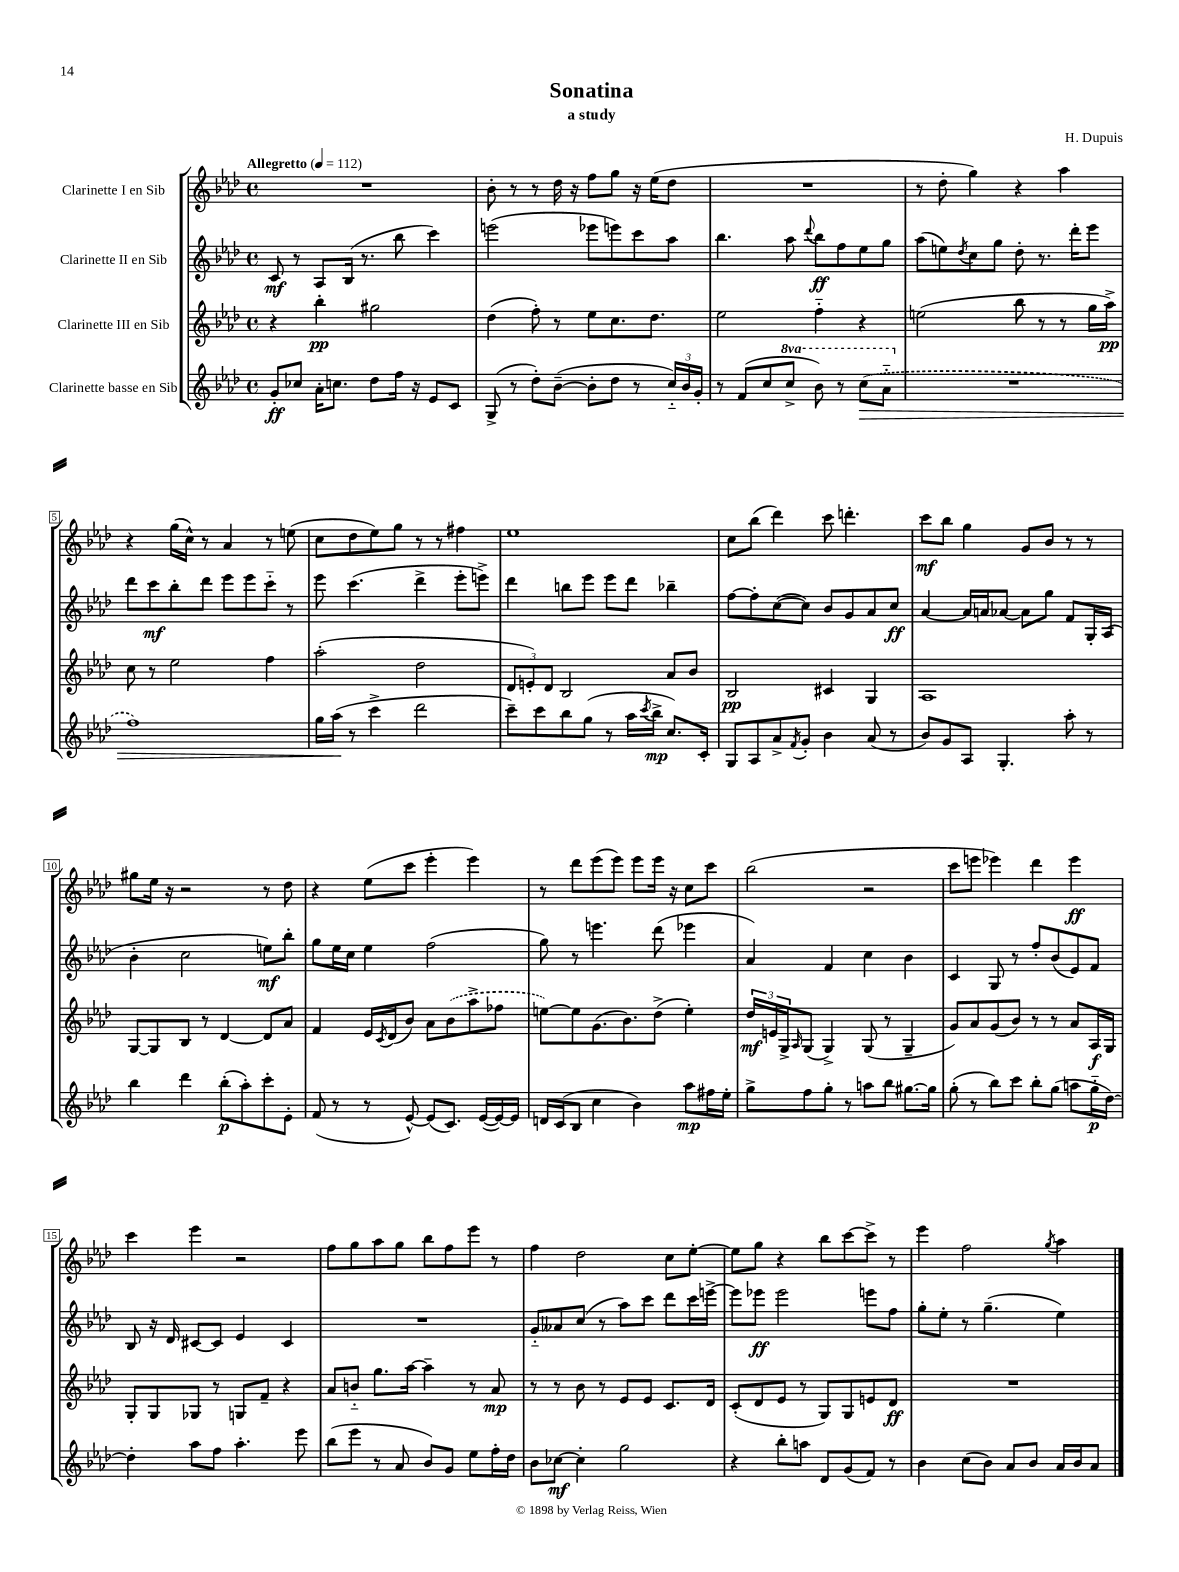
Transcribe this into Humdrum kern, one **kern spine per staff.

**kern	**kern	**kern	**kern
*staff4	*staff3	*staff2	*staff1
*clefG2	*clefG2	*clefG2	*clefG2
*k[b-e-a-d-]	*k[b-e-a-d-]	*k[b-e-a-d-]	*k[b-e-a-d-]
*M4/4	*M4/4	*M4/4	*M4/4
*met(c)	*met(c)	*met(c)	*met(c)
*MM112	*MM112	*MM112	*MM112
8g'	4r	8c	1r
8cc-	.	8r	.
16a-'	4bb-'	8A-	.
8.cc	.	.	.
.	.	(16B-	.
.	.	8.r	.
8dd-	2gg#	.	.
16ff	.	8bb-	.
16r	.	.	.
8e-	.	4ccc)	.
8c	.	.	.
=	=	=	=
(8G^	(4dd-	(2eee	8b-'
8r	.	.	8r
8dd-')	8ff')	.	8r
([8b-~	8r	.	16dd-
.	.	.	16r
8b-']	8ee-	8eee-	8ff
8dd-	8.cc	8eee)	8gg
8r	.	8ccc	16r
.	8.dd-	.	(16ee-
24cc'~)	.	8aa-	8dd-
24b-	.	.	.
24g'	.	.	.
=	=	=	=
8r	2ee-	4.bb-	1r
(8f	.	.	.
8cc	.	.	.
8ccc^	.	8aa-	.
.	.	8qqddd-	.
8bb-)	4ff'~	8bb-	.
8r	.	8ff	.
(8ccc	4r	8ee-	.
8aa-'~	.	8gg	.
=	=	=	=
1r	(2ee	(8aa-	8r
.	.	8ee)	8dd-'
.	.	8qdd-	.
.	.	8cc	4gg)
.	.	8gg	.
.	8bb-	8dd-'	4r
.	8r	8.r	.
.	8r	.	4aa-
.	.	16ddd-'	.
.	16gg	8eee-	.
.	16aa-^)	.	.
=	=	=	=
1ff)	8cc	8ddd-	4r
.	8r	8ccc	.
.	2ee-	8bb-'	(16gg
.	.	.	16cc^^)
.	.	8ddd-	8r
.	.	8eee-	4a-
.	.	8eee-	.
.	4ff	8ccc'~	8r
.	.	8r	(8ee
=	=	=	=
16gg	(2aa-'	8eee-	8cc
(16aa-	.	.	.
8r	.	(4.ccc	8dd-
4ccc^	.	.	8ee-)
.	.	.	8gg
2ddd-	2dd-	4ddd-^	8r
.	.	.	8r
.	.	8eee-'	4ff#
.	.	8eee^)	.
=	=	=	=
8ccc~)	12d-	4ddd-	1ee-
.	12e')	.	.
8ccc	.	.	.
.	12d-	.	.
8bb-	2B-	8bb	.
(8gg	.	8eee-	.
8r	.	8eee-	.
16aa-	.	8ddd-	.
8qccc	.	.	.
16bb-^	.	.	.
8.cc)	8a-	4bb-~	.
.	8b-	.	.
16c'	.	.	.
=	=	=	=
8G	2B-	[8ff	8cc
8A-	.	8ff']	(8bb-
8a-^	.	([8cc	4ddd-)
8qf	.	.	.
8g'	.	8cc])	.
4b-	4c#	8b-	8ccc
.	.	8g	4.ddd'
(8a-	4G	8a-	.
8r	.	8cc	.
=	=	=	=
8b-)	1A-	[4a-	8ccc
8g	.	.	8bb-
8A-	.	16a-]	4gg
.	.	16a	.
4.G'	.	[8a-	.
.	.	8a-]	8g
.	.	8gg	8b-
8aa-'	.	8f	8r
8r	.	16G'	8r
.	.	(16A-	.
=	=	=	=
4bb-	[8G	4b-'	8gg#
.	8G]	.	16ee-
.	.	.	16r
4ddd-	8B-	2cc	2r
.	8r	.	.
(8bb-'	[4d-	.	.
8aa-')	.	.	.
8ccc'	8d-]	8ee)	8r
8e-'	8a-	8bb-'	8dd-
=	=	=	=
(8f	4f	8gg	4r
8r	.	16ee-	.
.	.	16cc	.
8r	16e-	4ee-	(8ee-
.	8qc	.	.
.	(16d-	.	.
[8e-^^)	8b-)	.	8ccc
(8e-]	8a-	(2ff	4eee-'
8.c)	(8b-	.	.
.	8aa-^	.	4eee-)
([16e-	.	.	.
16e-_)	8ff-	.	.
16e-]	.	.	.
=	=	=	=
16d	[8ee)	8gg)	8r
(16c	.	.	.
8B-	8ee]	8r	8ddd-
4cc	(8.g	4.eee	(8eee-
.	.	.	8eee-)
.	8.b-)	.	.
4b-)	.	.	8eee-
.	(8dd-^	(8ddd-	16eee-
.	.	.	16r
8aa-	4ee')	4eee-	8cc
16ff#	.	.	8ccc
16ee-'	.	.	.
=	=	=	=
8gg^	24dd-	4a-)	(2bb-
.	24e	.	.
.	24G^	.	.
.	16qqA-	.	.
8ff	(8G	.	.
8gg'	4G^)	4f	.
8r	.	.	.
8aa	(8G	4cc	2r
8bb-	8r	.	.
[8.gg#	4G~	4b-	.
16gg#]	.	.	.
=	=	=	=
(8gg'	8g)	4c	8ccc
8r	8a-	.	8eee
8bb-)	(8g	8G	4eee-)
8ccc	8b-)	8r	.
8bb-'	8r	8ff'	4ddd-
(8gg	8r	(8b-	.
8aa	8a-	8e-)	4eee-
16gg'~	16A-	8f	.
[16dd-)	16G	.	.
=	=	=	=
4dd-']	8G'	8B-	4ccc
.	8G	16r	.
.	.	16d-	.
8aa-	8G-	[8c#	4eee-
8ff	8r	8c#]	.
4.aa-'	8G	4e-	2r
.	8f~	.	.
.	4r	4c#	.
8eee-	.	.	.
=	=	=	=
(8bb-	8a-	1r	8ff
8eee-	8b'~	.	8gg
8r	8.gg	.	8aa-
8a-	.	.	8gg
.	[16aa-	.	.
8b-)	4aa-~]	.	8bb-
8g	.	.	8ff
8ee-	8r	.	8eee-
16ff'	8a-	.	8r
16dd-	.	.	.
=	=	=	=
8b-	8r	8g'~	4ff
[8cc-	8r	8a--	.
4cc-']	8b-	(8cc	2dd-
.	8r	8r	.
2gg	8e-	8aa-)	.
.	8e-	8ccc	.
.	8.c	8ddd-	8cc
.	.	16ccc	[8ee-'
.	16d-	[16eee^	.
=	=	=	=
4r	(8c'	8eee]	8ee-]
.	8d-	8eee-	8gg
8bb-'	8e-	2eee-	4r
8aa	8r	.	.
8d-	8G)	.	8bb-
(8g	8G	.	[8ccc
8f)	8e	8eee	8ccc^]
8r	8d-	8ff	8r
=	=	=	=
4b-	1r	8gg'	4eee-
.	.	8ee-'	.
(8cc	.	8r	2ff
8b-)	.	(4.gg~	.
8a-	.	.	.
8b-	.	.	.
.	.	.	8qgg
16a-	.	4ee-)	4aa-
16b-	.	.	.
8a-	.	.	.
==	==	==	==
*-	*-	*-	*-
